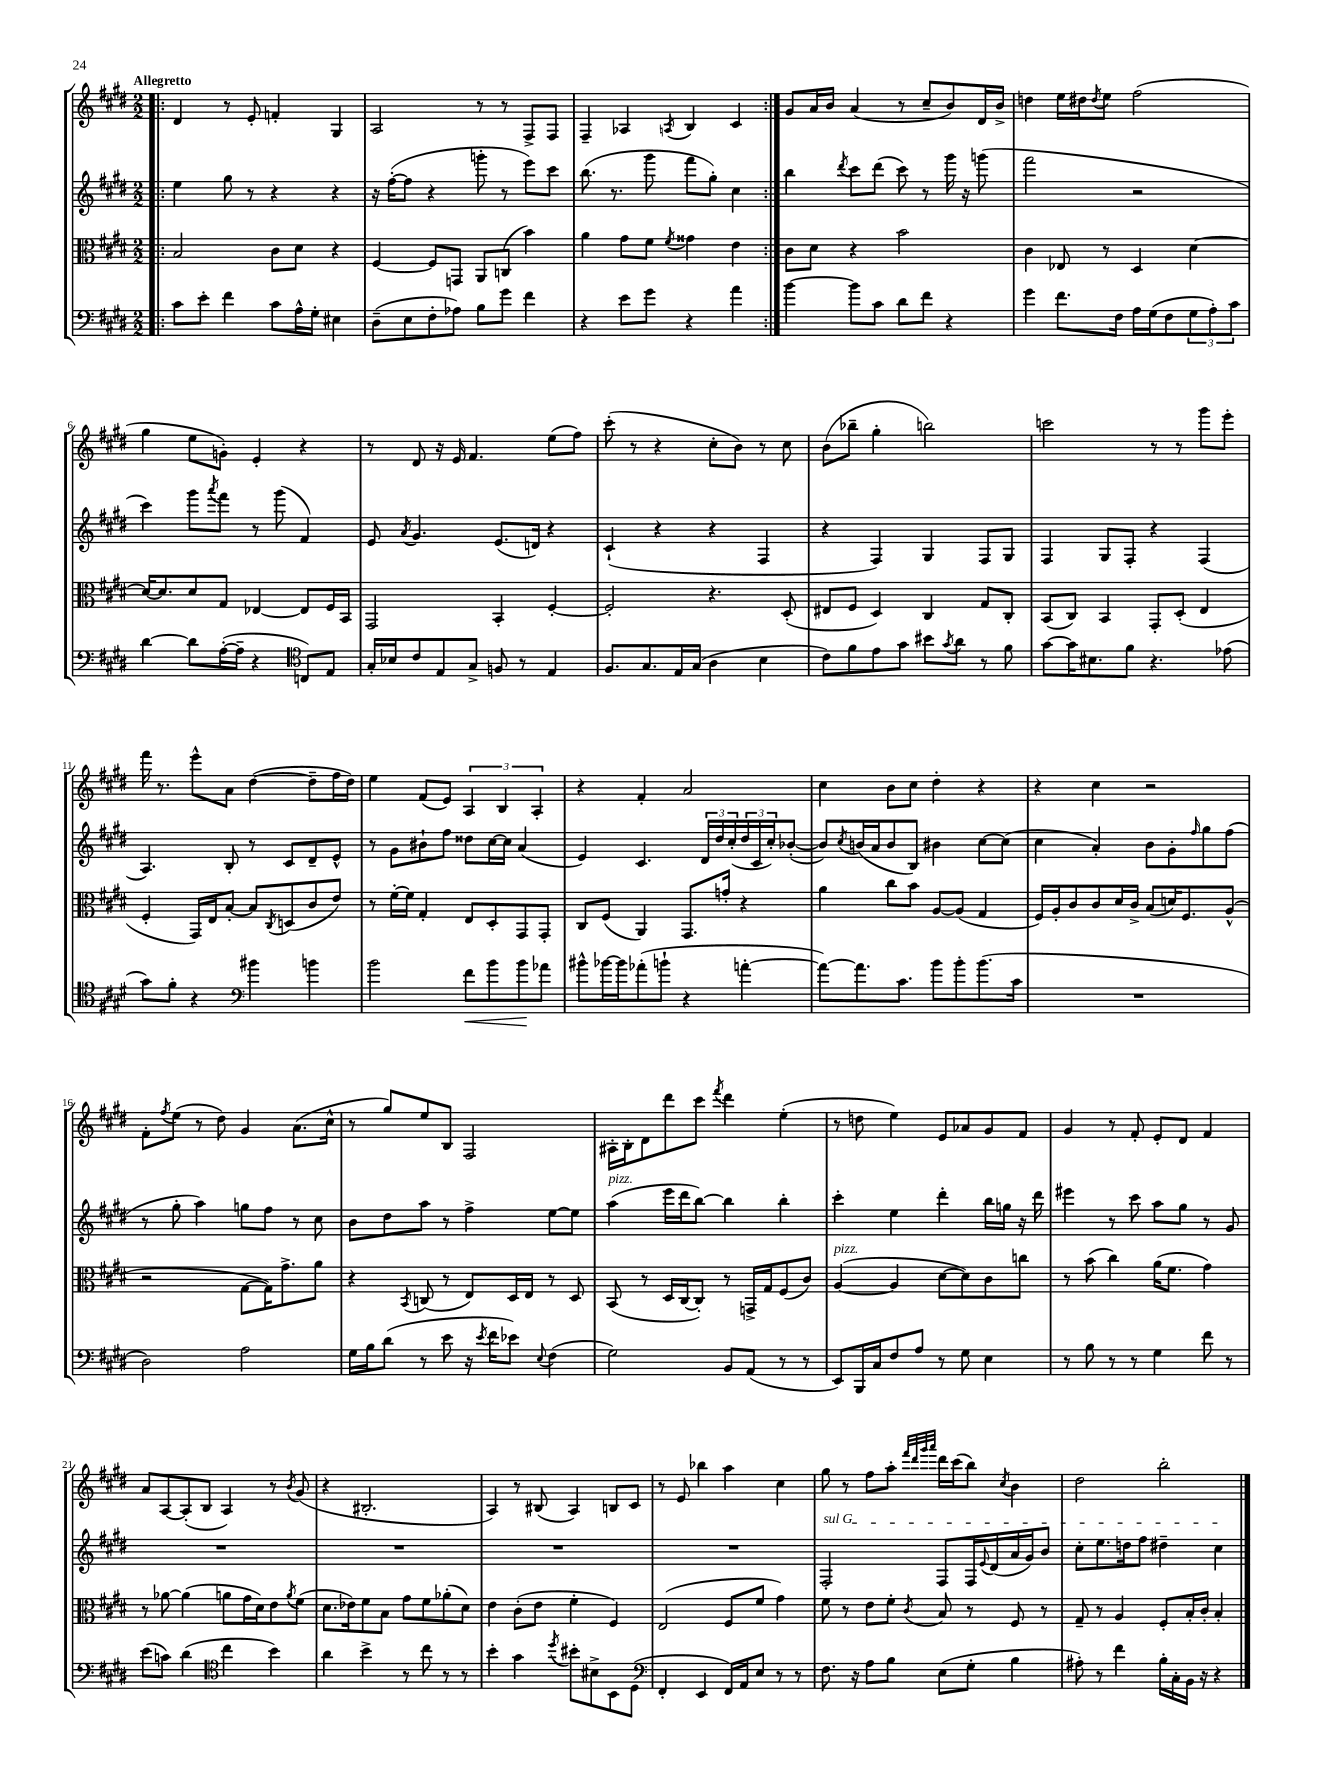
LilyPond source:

<<
\new StaffGroup <<
\new Staff = "s0" {
    \clef treble \key e \major \numericTimeSignature \time 2/2 \tempo "Allegretto"
    \repeat volta 2 { \bar ".|:" dis'4 r8 e'8-. f'4-. gis4 |
    a2 r8 r8 fis8-> fis8 |
    fis4-- aes4 \acciaccatura { a8 } b4 cis'4 | }
    gis'8 a'16 b'16 a'4( r8 cis''8-- b'8) dis'16 b'16-> |
    d''4 e''16 dis''16 \acciaccatura { dis''8 } e''8 fis''2( |
    gis''4 e''8 g'8-.) e'4-. r4 |
    r8 dis'8 r16 e'16 fis'4. e''8( fis''8) |
    cis'''8-.( r8 r4 cis''8-. b'8) r8 cis''8 |
    b'8( bes''8-- gis''4-. b''2) |
    c'''2 r8 r8 gis'''8 e'''8-. |
    fis'''16 r8. e'''8-^ a'8 dis''4~( dis''8-- fis''16 dis''16) |
    e''4 fis'8( e'8) \tuplet 3/2 { a4 b4 a4-. } |
    r4 fis'4-. a'2 |
    cis''4 b'8 cis''8 dis''4-. r4 |
    r4 cis''4 r2 |
    fis'8-. \acciaccatura { fis''8 } e''8( r8 dis''8) gis'4 a'8.( cis''16-^ |
    r8 gis''8) e''8 b8 fis2 |
    ais16-. b16-. dis'8 dis'''8 cis'''8 \acciaccatura { fis'''8 } dis'''4 e''4-.( |
    r8 d''8 e''4) e'8 aes'8 gis'8 fis'8 |
    gis'4 r8 fis'8-. e'8-. dis'8 fis'4 |
    a'8 a8~ a8-.( b8 a4) r8 \acciaccatura { b'8 } gis'8( |
    r4 bis2.-. |
    a4) r8 bis8( a4) b8 cis'8 |
    r8 e'8 bes''4 a''4 cis''4 |
    gis''8 r8 fis''8 a''8-. \grace { fis'''32 dis'''32 gis'''32 a'''32 } dis'''16 cis'''16( b''8) \acciaccatura { cis''8 } b'4 |
    dis''2 b''2-. \bar "|." |
}
\new Staff = "s1" {
    \clef treble \key e \major \numericTimeSignature \time 2/2
    \repeat volta 2 { \bar ".|:" e''4 gis''8 r8 r4 r4 |
    r16 fis''16~-.( fis''8 r4 g'''8-. r8 e'''8) cis'''8 |
    b''8.( r8. gis'''8 fis'''8 gis''8-.) cis''4 | }
    b''4 \acciaccatura { dis'''8 } cis'''8 dis'''8( cis'''8) r8 gis'''16 r16 g'''8( |
    fis'''2 r2 |
    cis'''4) gis'''8 \acciaccatura { a'''8 } fis'''8 r8 gis'''8( fis'4) |
    e'8 \acciaccatura { a'8 } gis'4. e'8.( d'16) r4 |
    cis'4-!( r4 r4 fis4 |
    r4 fis4) gis4 fis8 gis8 |
    fis4 gis8 fis8-. r4 fis4( |
    a4.) b8-. r8 cis'8 dis'8-- e'8-^ |
    r8 gis'8 bis'8-! fis''8 disis''8 cis''16~ cis''16 a'4( |
    e'4) cis'4. \tuplet 3/2 { dis'16 dis''16 cis''16-.( } \tuplet 3/2 { dis''16 cis'16 cis''16-.) } bes'8~-.( |
    bes'8) \acciaccatura { cis''8 } b'16( a'16 b'8 b8) bis'4 cis''8~ cis''8( |
    cis''4 a'4-.) b'8 gis'8-. \grace { fis''16 } gis''8 fis''8( |
    r8 gis''8-. a''4) g''8 fis''8 r8 cis''8 |
    b'8 dis''8 a''8 r8 fis''4-> e''8~ e''8 |
    a''4^\markup { \italic "pizz." }( e'''16 dis'''16 b''8~) b''4 b''4-. |
    cis'''4-. e''4 dis'''4-. b''16 g''16 r16 dis'''16 |
    eis'''4 r8 cis'''8 a''8 gis''8 r8 gis'8 |
    R1 |
    R1 |
    R1 |
    R1 |
    \once \override TextSpanner.bound-details.left.text = \markup { \italic "sul G" } fis2-.\startTextSpan fis8 fis16 \appoggiatura { e'8 } dis'16( a'16 gis'16) b'8 |
    cis''8-. e''8. d''16 fis''8 dis''4-- cis''4\stopTextSpan \bar "|." |
}
\new Staff = "s2" {
    \clef alto \key e \major \numericTimeSignature \time 2/2
    \repeat volta 2 { \bar ".|:" b2 cis'8 dis'8 r4 |
    fis4~ fis8 g,8 a,8 c8( b'4) |
    a'4 gis'8 fis'8 \acciaccatura { fis'8 } gisis'4 e'4 | }
    cis'8 dis'8 r4 b'2 |
    cis'4 ees8 r8 dis4 dis'4~ |
    dis'16~ dis'8. dis'8 gis8 ees4~ ees8 fis16 b,16 |
    gis,2 b,4-. fis4~-. |
    fis2-. r4. dis8-.( |
    eis8 fis8 dis4) cis4 gis8 cis8-. |
    b,8( cis8) b,4 gis,8-. dis8-.( e4 |
    fis4-. gis,16) e16 b8~-. b8 \acciaccatura { cis8 } d8( cis'8 e'8) |
    r8 fis'16~-. fis'16 gis4-. e8 dis8-. gis,8 gis,8-. |
    cis8 fis8( a,4) gis,8. g'16-. r4 |
    a'4 cis''8 b'8 a8~ a8( gis4 |
    fis16) a16-. cis'8 cis'8 dis'16 cis'16-> b8( d'16) fis8. a8-^( |
    r2 gis8~ gis16) gis'8.-> a'8 |
    r4 \acciaccatura { b,8 } c8( r8 e8) dis16 e16 r8 dis8 |
    b,8( r8 dis16 cis16~ cis8-.) r8 g,16-> gis16 fis8( cis'8) |
    a4~^\markup { \italic "pizz." }( a4 dis'8~ dis'8) cis'8 c''8 |
    r8 b'8( cis''4) a'16( fis'8. gis'4) |
    r8 aes'8~ aes'4( a'8 gis'16 dis'16) e'8 \acciaccatura { a'8 } fis'8( |
    dis'8. ees'16) fis'8 b8 gis'8 fis'8 aes'8-.( dis'8) |
    e'4 cis'8-.( e'8 fis'4-. fis4) |
    e2( fis8 fis'8 gis'4) |
    fis'8 r8 e'8 fis'8-. \acciaccatura { cis'8 } b8 r8 fis8 r8 |
    gis8-- r8 a4 fis8-. b16-. cis'16-. b4-. \bar "|." |
}
\new Staff = "s3" {
    \clef bass \key e \major \numericTimeSignature \time 2/2
    \repeat volta 2 { \bar ".|:" cis'8 e'8-. fis'4 cis'8 a16-^ gis16-. eis4 |
    dis8--( e8 fis8-. aes8) b8 gis'8 fis'4 |
    r4 e'8 gis'8 r4 a'4 | }
    b'4~ b'8 cis'8 dis'8 fis'8 r4 |
    gis'4 fis'8. fis16 a16 gis16( fis8 \tuplet 3/2 { gis8 a8-.) cis'8 } |
    dis'4~ dis'8 a16~-.( a16-- r4 \clef tenor c8) e8 |
    gis16-. bes16 cis'8 e8 gis8-> f8 r8 e4 |
    fis8. gis8. e16 gis16( a4 b4 |
    cis'8) fis'8 e'8 gis'8 bis'8 \acciaccatura { gis'8 } a'8 r8 fis'8 |
    gis'8~ gis'16 bis8. fis'8 r4. ees'8( |
    gis'8) fis'8-. r4 \clef bass bis'4 b'4 |
    b'2 fis'8\< b'8 b'8\! aes'8 |
    bis'8-^ bes'16~ bes'16 aes'8-.( b'8-! r4 a'4~-. |
    a'8~) a'8. cis'8. b'8 b'8-. b'8.( cis'16 |
    R1 |
    dis2) a2 |
    gis16 b16 dis'8( r8 e'8 r16 \acciaccatura { e'8 } fis'16 ees'8) \appoggiatura { e8 } fis4( |
    gis2) b,8 a,8( r8 r8 |
    e,8) b,,16 cis16 fis8 a8 r8 gis8 e4 |
    r8 b8 r8 r8 gis4 fis'8 r8 |
    e'8( c'8) dis'4( \clef tenor cis''4 b'4) |
    a'4 b'4-> r8 cis''8 r8 r8 |
    b'4-. gis'4 \acciaccatura { dis''8 } bis'8-. bis8-> b,8 dis8( |
    \clef bass fis,4-. e,4 fis,16) a,16 e8 r8 r8 |
    fis8. r16 a8 b8 e8( gis8-. b4 |
    ais8-.) r8 fis'4 b16-. cis16-. b,16 r16 r4 \bar "|." |
}
>>
>>
